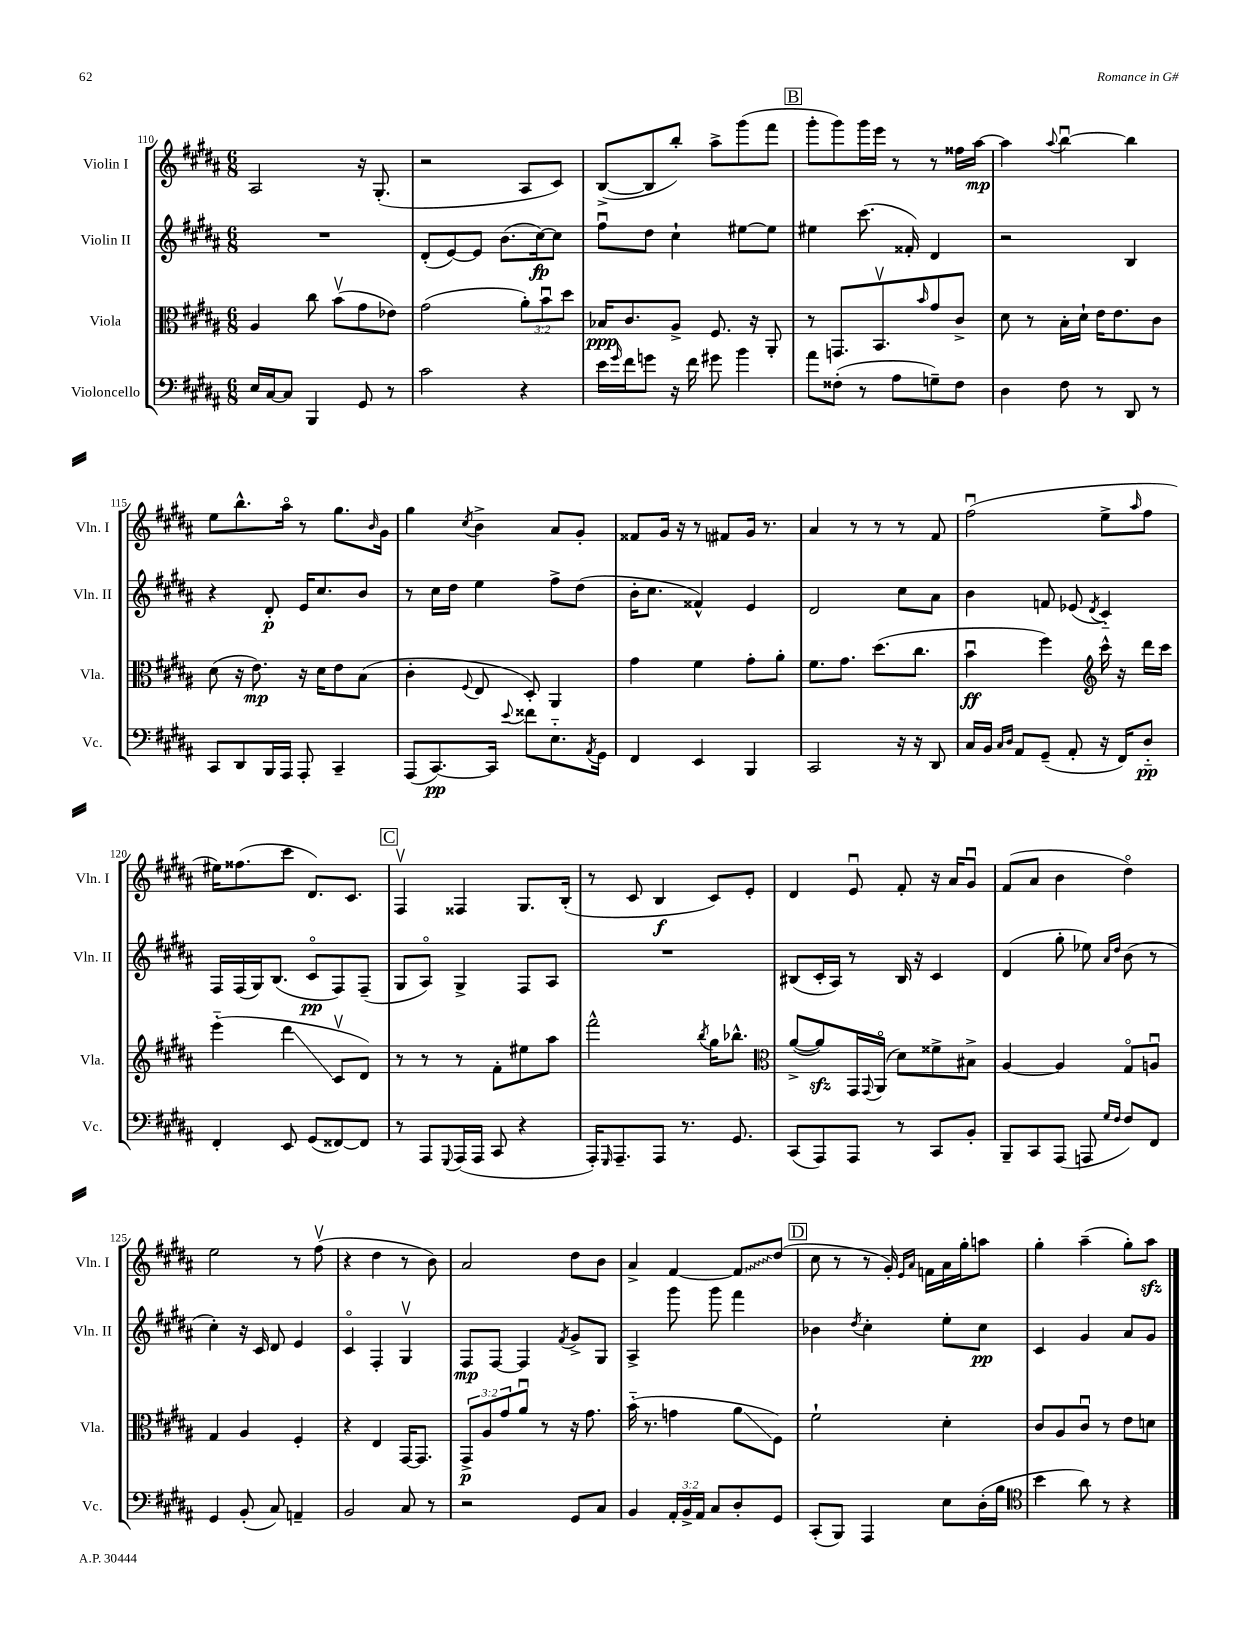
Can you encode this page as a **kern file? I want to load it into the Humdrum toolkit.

**kern	**kern	**kern	**kern
*staff4	*staff3	*staff2	*staff1
*clefF4	*clefC3	*clefG2	*clefG2
*k[f#c#g#d#a#]	*k[f#c#g#d#a#]	*k[f#c#g#d#a#]	*k[f#c#g#d#a#]
*M6/8	*M6/8	*M6/8	*M6/8
16E/LL	4A#/	2.r	2A#/
[16C#/J	.	.	.
8C#/]J	.	.	.
4BBB/	8cc#\	.	.
.	(8bv\L	.	.
8GG#/	8g#\	.	16r
.	.	.	(8.G#'/
8r	8e-\J)	.	.
=	=	=	=
2c#\	(2g#\	(8d#'/L	2r
.	.	[8e/)	.
.	.	8e/]J	.
.	.	(8.b\L	.
4r	12a#'\L)	.	8A#/L
.	.	[16cc#\k)	.
.	12bu\	.	.
.	.	8cc#\]J	8c#/J)
.	12dd#\J	.	.
=	=	=	=
16e\LL	16B-/LK	8ff#u\L	([8B^/L
16qqg#/	.	.	.
16f#\J	8.c#/	.	.
8g\J	.	8dd#\J	8B/]
16r	8A#^/J	4cc#`\	8bb'/J)
16f#\	.	.	.
8g#\	8.F#/	.	8aa#^\L
4b\	.	[8ee#\L	(8ggg#\
.	16r	.	.
.	8AA#'/	8ee#\]J	8fff#\J
=	=	=	=
8a#\L	8r	4ee#\	8ggg#'\L
(8F##'\J	8.GG/L	.	8ggg#\)
8r	.	(8.ccc#\	16ggg#\L
.	8.BBv/	.	16eee\JJ
8A#\L	.	.	8r
.	.	16f##'/)	.
.	16qqb/	.	.
8G~\)	8g#/	4d#/	8r
8F##\J	8c#^/J	.	16ff##\LL
.	.	.	[16aa#\JJ
=	=	=	=
4D#\	8d#\	2r	4aa#\]
.	8r	.	.
.	.	.	8qqaa#/
8F#\	16B'\LL	.	[4bbu\
.	16d#`\JJ	.	.
8r	16e\LK	.	.
.	8.e\	.	.
8DD#/	.	4B/	4bb\]
8r	8c#\J	.	.
=	=	=	=
8CC#/L	(8d#\	4r	8ee\L
8DD#/	16r	.	8.bb^^\
.	8.e\)	.	.
16BBB/L	.	8d#'/	.
16AAA#/JJ	.	.	16aa#o\Jk
8AAA#'/	16r	16e/LK	8r
.	16d#\LK	8.cc#/	.
4CC#~/	8e\	.	8.gg#\L
.	(8B\J	8b/J	.
.	.	.	16qqb/
.	.	.	16g#\Jk
=	=	=	=
(8AAA#/L	4c#'\	8r	4gg#\
[8.CC#/)	.	16cc#\LL	.
.	.	16dd#\JJ	.
.	8qqF#/	.	8qcc#/
.	8E/	4ee\	4b^\
16CC#/]Jk	.	.	.
8qqe/	.	.	.
8f##\L	8D#'/)	.	.
8.E'~\	4AA#/	8ff#^\L	8a#/L
.	.	(8dd#\J	8g#'/J
8qAA#/	.	.	.
16GG#\Jk	.	.	.
=	=	=	=
4FF#/	4g#\	16b'\LK	8f##/L
.	.	8.cc#\J	.
.	.	.	16g#/Jk
.	.	.	16r
4EE/	4f#\	4f##^^/)	8r
.	.	.	8f#/L
4BBB/	8g#'\L	4e/	16g#/Jk
.	.	.	8.r
.	8a#'\J	.	.
=	=	=	=
2CC#/	8.f#\L	2d#/	4a#/
.	8.g#\J	.	.
.	.	.	8r
.	(8.dd#\L	.	8r
16r	.	8cc#\L	8r
16r	8.cc#\J	.	.
8DD#/	.	8a#\J	8f#/
=	=	=	=
16C#/LL	4bu\	4b\	(2ff#u\
16BB/JJ	.	.	.
16qqC#/LL	.	.	.
16qqD#/JJ	.	.	.
8AA#/L	.	.	.
(8GG#~/J	4ff#\)	8f/	.
8AA#'/	.	(8e-/	.
*	*clefG2	*	*
.	.	8qd#/	.
16r	16ccc#^^\	4c#'~/)	8ee^\L
16FF#/LK)	16r	.	.
.	.	.	16qqaa#/
8D#'~/J	16ddd#\LL	.	8ff#\J
.	16ccc#\JJ	.	.
=	=	=	=
4FF#'/	(4eee'~\	16F#/LL	16ee#\LK)
.	.	(16F#/	(8.ff##\
.	.	16G#/J)	.
.	.	(8.B/J	.
8EE/	4ddd#\	.	8ccc#\J
(8GG#/L	.	8c#o/L	8.d#/L)
[8FF##/)	8c#v/L	8F#/)	.
.	.	.	8.c#/J
8FF##/]J	8d#/J)	(8F#~/J	.
=	=	=	=
8r	8r	8G#/L	4F#v/
8AAA#/L	8r	8A#o/J)	.
8qqGGG#/	.	.	.
(16AAA#/L	8r	4G#^/	4F##/
16AAA#/JJ	.	.	.
8CC#/	8f#'\L	.	.
4r	8ee#\	8F#/L	8.G#/L
.	8aa#\J	8A#/J	.
.	.	.	(16B'/Jk
=	=	=	=
16AAA#'/LK)	2fff#^^\	2.r	8r
16qqGGG#/	.	.	.
8.AAA#~/	.	.	.
.	.	.	8c#/
8AAA#/J	.	.	4B/
8.r	.	.	.
.	8qbb/	.	.
.	16gg#\LK	.	8c#/L)
8.GG#/	8.bb-^^\J	.	.
.	.	.	8e'/J
=	=	=	=
*	*clefC3	*	*
(8CC#/L	([8a#^/L	(8B#/L	4d#/
8AAA#/)	8a#/])	16c#'/L	.
.	.	16A#/JJ)	.
8AAA#/J	16GG#/L	8r	8eu/
.	8qqGG#/	.	.
.	(16AA#o/JJ	.	.
8r	8d#\L)	16B#/	8f#'/
.	.	16r	.
8CC#/L	8f##^\	4c#/	16r
.	.	.	16a#/LK
8BB'/J	8B#^\J	.	8g#u/J
=	=	=	=
8BBB~/L	[4A#/	(4d#/	(8f#/L
8CC#/	.	.	8a#/J
(8AAA#/J	4A#/]	8gg#'\	4b\
8AAA/	.	8ee-\)	.
16qqG#/LL	.	16qqa#/LL	.
16qqF#/JJ	.	16qqdd#/JJ	.
8F#/L)	8G#o/L	(8b\	4dd#o\)
8FF#/J	8Au/J	8r	.
=	=	=	=
4GG#/	4G#/	4cc#'\)	2ee\
(8BB'/	4A#/	16r	.
.	.	16c#/	.
8C#/)	.	8d#/	.
4AA~/	4F#'/	4e/	8r
.	.	.	(8ff#v\
=	=	=	=
2BB/	4r	4c#o/	4r
.	4E/	4F#'/	4dd#\
8C#/	[16GG#/LK	4G#v/	8r
.	8.GG#/]J	.	.
8r	.	.	8b\)
=	=	=	=
2r	12GG#^/L	8F#/L	2a#/
.	12A#/	.	.
.	.	[8F#/J	.
.	12g#/	.	.
.	8a#u/J	4F#/]	.
.	8r	.	.
.	.	8qf#/	.
8GG#/L	16r	8g#^/L	8dd#\L
.	8.g#\	.	.
8C#/J	.	8G#/J	8b\J
=	=	=	=
4BB/	(16b'~\	4A#^/	4a#^/
.	8.r	.	.
24AA#'/LL	4g\	8ggg#\	[4f#/
24BB^/	.	.	.
24AA#/JJ	.	.	.
8C#/L	.	8ggg#\	.
8D#'/	8a#\L	4fff#\	8f#/]L
8GG#/J	8F#\J)	.	(8dd#/J
=	=	=	=
(8CC#'/L	2f#`\	4b-\	8cc#\
8BBB/J)	.	.	8r
.	.	8qdd#/	.
4AAA#/	.	4cc#'\	8r
.	.	.	16g#'/)
.	.	.	16qqe/LL
.	.	.	16qqa#/JJ
.	.	.	16f\LL
8E\L	4d#'\	8ee'\L	16a#\
.	.	.	16gg#'\J
(16D#'\L	.	8cc#\J	8aa\J
16B\JJ	.	.	.
=	=	=	=
*clefC4	*	*	*
4b\	8c#/L	4c#/	4gg#'\
.	8A#/	.	.
8a#\)	8c#u/J	4g#/	(4aa#~\
8r	8r	.	.
4r	8e\L	8a#/L	8gg#'\L)
.	8d\J	8g#/J	8aa#\J
==	==	==	==
*-	*-	*-	*-
